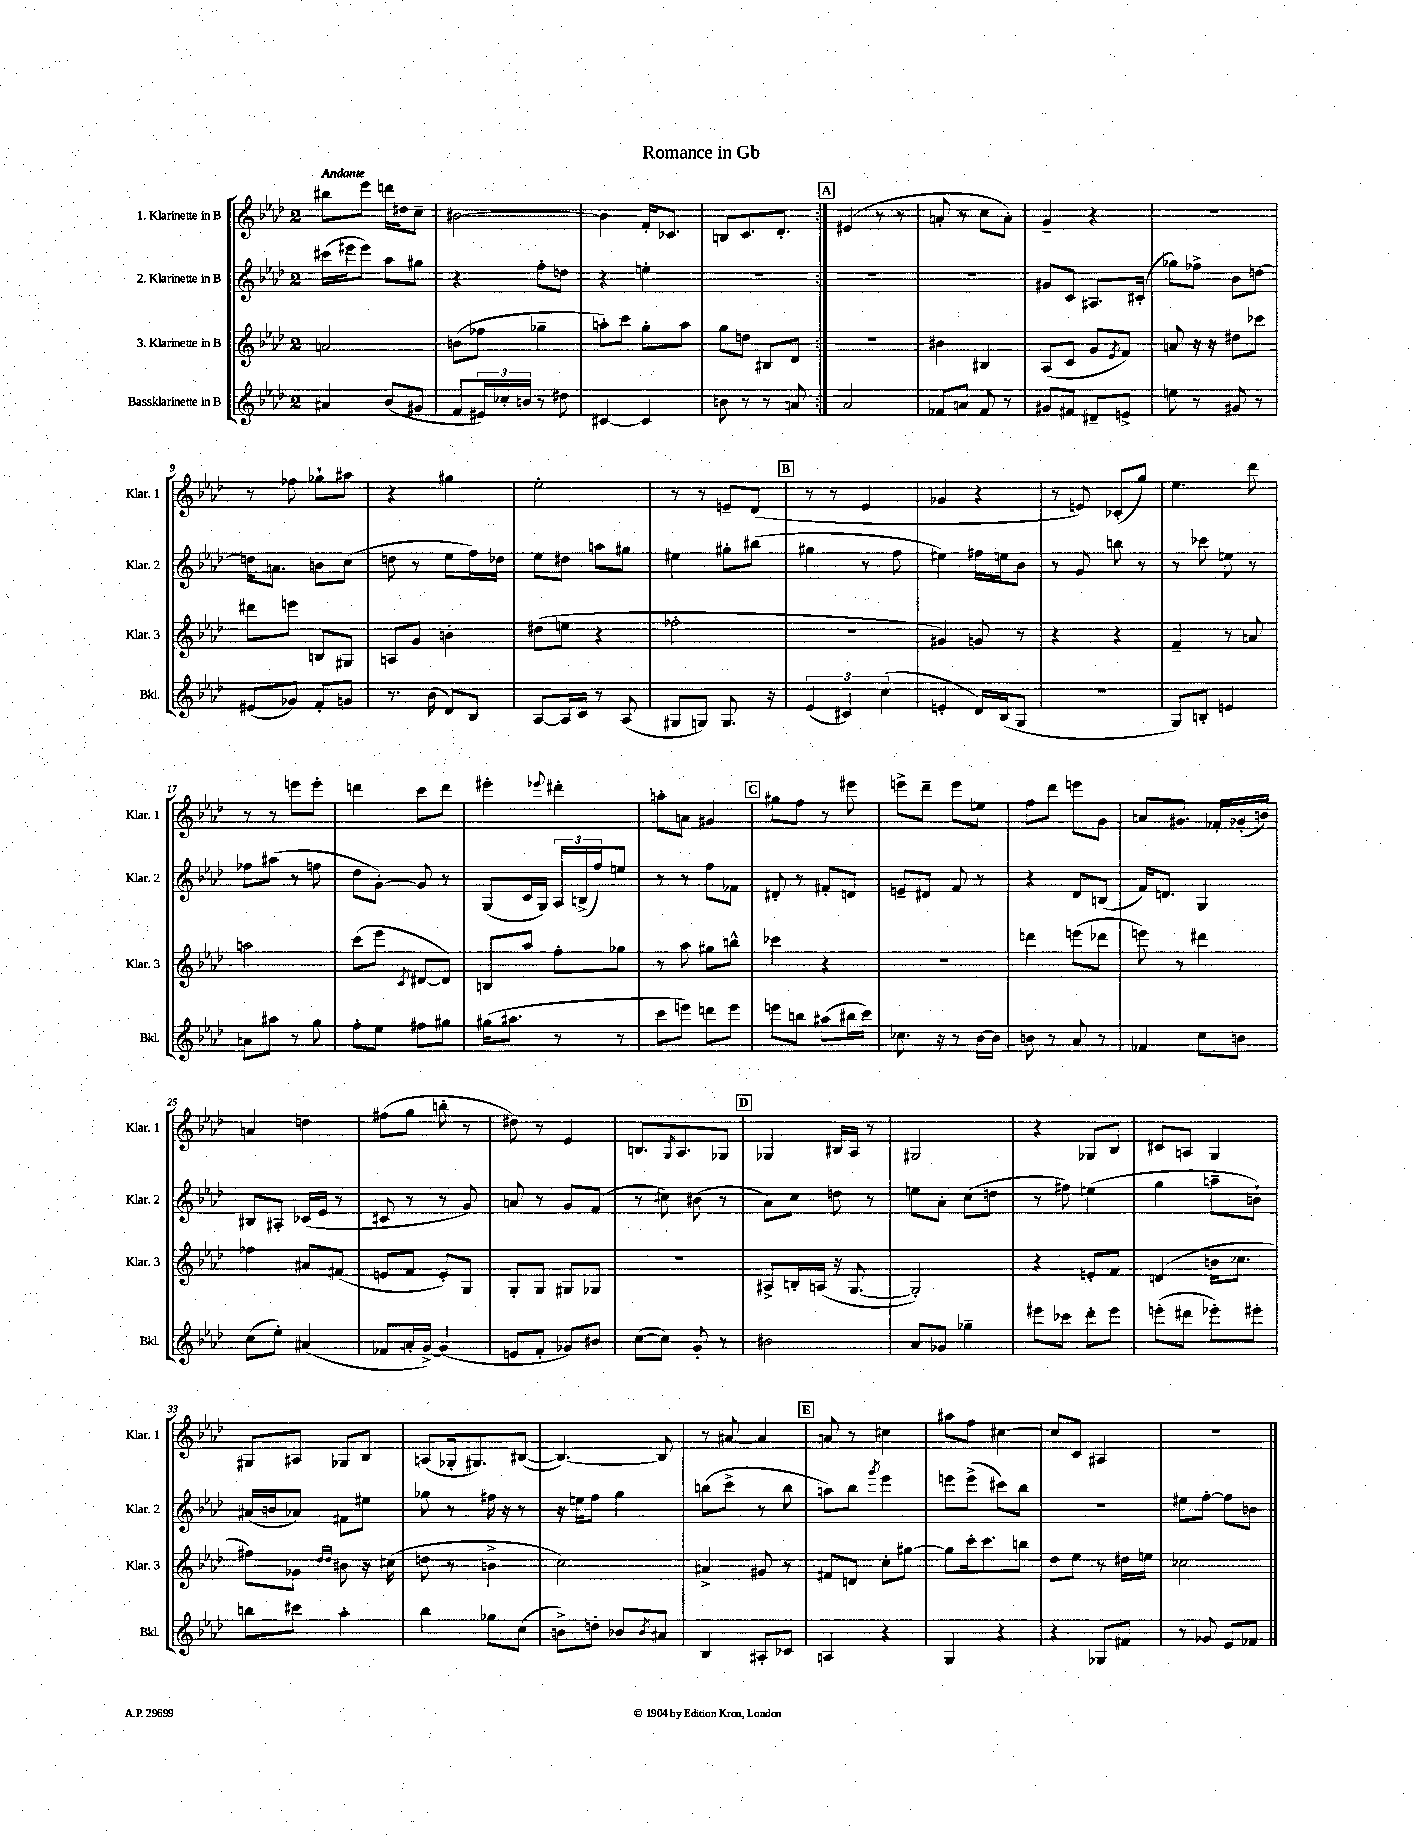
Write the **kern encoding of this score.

**kern	**kern	**kern	**kern
*staff4	*staff3	*staff2	*staff1
*clefG2	*clefG2	*clefG2	*clefG2
*k[b-e-a-d-]	*k[b-e-a-d-]	*k[b-e-a-d-]	*k[b-e-a-d-]
*M2/4	*M2/4	*M2/4	*M2/4
4a#	2a	(16ccc#	8bb#
.	.	16eee#	.
.	.	8eee#)	8eee-
(8b-	.	8aa-	16ddd
.	.	.	16dd#
8g#	.	8gg#	8cc~
=	=	=	=
8f	(8b	4r	[2b#
24e#)	8ff-	.	.
24cc-'	.	.	.
24b	.	.	.
8r	4gg-~	8ff'	.
8dd#	.	8dd	.
=	=	=	=
[4c#	8aa')	4r	4b#]
.	8ccc	.	.
4c#]	8gg'	4ee'	16f'
.	.	.	8.c-
.	8aa	.	.
=	=	=	=
8b	8gg	2r	8B
8r	8dd	.	8.c
8r	8B#	.	.
.	.	.	8.d-'
8a	8d-	.	.
=:|!	=:|!	=:|!	=:|!
2a-	2r	2r	(4e#
.	.	.	8r
.	.	.	8r
=	=	=	=
8f-	4b#	2r	8a'
8a	.	.	8r
8f-	4B#	.	8cc
8r	.	.	8a')
=	=	=	=
8g#	(8A-	8g#	4g~
8f#	8c	8c	.
8d#~	8g	8.A#	4r
.	8qe-	.	.
8e^	8f)	.	.
.	.	(16c#'	.
=	=	=	=
8ee	8a	8gg-)	2r
8r	16r	8ff-^	.
.	16r	.	.
8g#	8dd#	8b-	.
8r	8ccc-	[8dd	.
=	=	=	=
(8e#	8ddd#	16dd]	8r
.	.	8.a	.
8g-)	8eee	.	8ff-
8f'	8B	8b	8gg-`
8g	8G#	(8cc	8aa#
=	=	=	=
8.r	8A	8dd	4r
.	8g	8r	.
(16b-	.	.	.
8d-)	4b'	8ee-	4gg#
8B-	.	16ff)	.
.	.	16dd-	.
=	=	=	=
[8A-	(8dd#	8ee-	2ee-'
16A-]	8ee	8dd#	.
16c	.	.	.
8r	4r	8aa	.
(8A-	.	8gg#	.
=	=	=	=
8G#	2ff-'	4ee#	8r
8G)	.	.	8r
8.G	.	8gg#'	8e~
.	.	(8bb#	(8d-
16r	.	.	.
=	=	=	=
(6e-	2r	4gg#	8r
.	.	.	8r
6c#)	.	.	.
.	.	8r	4e-
(6cc	.	.	.
.	.	8ff	.
=	=	=	=
4e'	4g#)	4ee#)	4g-
16d-)	8g	16ff#	4r
(16B-	.	16ee	.
8G	8r	8b-	.
=	=	=	=
2r	4r	8r	8r
.	.	8g	8e)
.	4r	8bb	(8c-'
.	.	8r	8gg)
=	=	=	=
8G)	4f~	8r	4.ee-
8B'	.	8ccc-	.
4e	8r	8ee	.
.	8a	8r	8ddd-
=	=	=	=
8a	2aa	8ff-	8r
8aa#	.	(8aa#	8r
8r	.	8r	8eee
8gg	.	8ff	8eee'
=	=	=	=
8ff'	(8ccc	8dd-	4ddd
8ee-	8eee-	[8g')	.
.	8qc	.	.
8ff#	[8d#	8g]	8ccc
8gg#	8d#])	8r	8ddd
=	=	=	=
(16gg#	8B	(8G	4eee#'
8.aa#	.	.	.
.	8aa-	16c	.
.	.	16G)	.
.	.	.	8qqeee-
8r	8ff'	24A-	4ddd#'
.	.	(24B^	.
.	.	24ff)	.
8r	8gg-	8ee	.
=	=	=	=
8ccc	8r	8r	8aa'
8eee)	8aa-	8r	8a
8ddd	8gg#	8ff	4g#
8eee	8bb^^	8f-	.
=	=	=	=
8eee	4ccc-	8d#'	8gg#
8bb	.	8r	8ff
(8aa#	4r	8f#'	8r
16bb#	.	8d	8eee#
16ccc)	.	.	.
=	=	=	=
8.cc-	2r	8e~	8eee^
.	.	8d#	8ddd-~
16r	.	.	.
8r	.	8f	8eee
[16b-	.	8r	8ee
16b-]	.	.	.
=	=	=	=
8b	4ddd	4r	8ff
8r	.	.	8ddd-
8a-	(8eee	8d-	8eee
8r	8ddd-	(8B	8g
=	=	=	=
4f-	8eee)	16f)	8a
.	.	8.d	.
.	8r	.	8.g#
8cc	4ddd#	4G	.
.	.	.	16f-'
8b	.	.	(16g-'
.	.	.	16b)
=	=	=	=
(8cc	4ff-	8B#	4a
8ee-')	.	8A#'	.
(4a#	8a#	(16c-	4dd
.	.	16e-	.
.	(8f#	8r	.
=	=	=	=
8f-	8e	8c#	(8ff#
16a'	8f	8r	8gg
[16g^)	.	.	.
(4g]	8e')	8r	8bb'
.	8G	8g)	8r
=	=	=	=
8e	8G'	8a	8dd#)
8f'	8G	8r	8r
8g-)	8G#	8g	4e-
8b#	8G-	(8f	.
=	=	=	=
([8cc	2r	8r	8.B
8cc])	.	8cc#)	.
.	.	.	8qG
.	.	.	8.A-
8g'	.	(8b#	.
8r	.	8r	8G-
=	=	=	=
2b#	8A#^	8a-)	4G-
.	16B'	8cc	.
.	(16A	.	.
.	16r	8dd	16B#
.	[8.G	.	16A-
.	.	8r	8r
=	=	=	=
8a-	2G'])	8ee	2G#
8g-	.	8a-'	.
4gg-~	.	(8cc	.
.	.	8dd	.
=	=	=	=
8eee#	4r	8r	4r
8ccc-	.	8ff#)	.
8ddd-'	8e'	(4ee	8G-
8eee#	8f	.	8B-
=	=	=	=
(8eee'	(4d	4gg	8c#
8ddd#	.	.	8A
8eee-')	16b	8aa~	4G
.	8.cc-	.	.
8eee#'	.	8b`)	.
=	=	=	=
8bb	8ff#)	(16a#	8G#
.	.	16b	.
8ccc#	8g-	8a-)	8A#
.	16qqdd-	.	.
.	16qqdd-	.	.
4aa-'	8b#	8f#	8G-
.	16r	8ee#	8B-
.	(16cc#	.	.
=	=	=	=
4bb-	8dd	8gg-	(8A
.	8r	8r	16G-'
.	.	.	8.G#)
8gg-	4b^	16ff#	.
.	.	16r	.
(8cc	.	8r	([8B#
=	=	=	=
8b^)	2cc)	16r	4.B#_)
.	.	16ee	.
8dd'	.	8ff	.
8b-	.	4gg	.
8qb-	.	.	.
8a#	.	.	8B#]
=	=	=	=
4B-	4a#^	(8bb	8r
.	.	8ccc^	[8a#
8A#'	8g#	8r	4a#]
8c-	8r	8bb	.
=	=	=	=
4A	8f#	8aa)	8a
.	8d	8bb-	8r
.	.	8qggg	.
4r	8cc'	4eee-	4cc#
.	[8gg#	.	.
=	=	=	=
4G	8gg#]	8eee	8aa#
.	16ccc'	(8eee^	8ff
.	8.ccc	.	.
4r	.	8ccc#)	[4cc#
.	8bb	8bb-	.
=	=	=	=
4r	8dd-	2r	8cc#]
.	8ee-	.	8c
8G-	8r	.	4A#
8f#	16dd#	.	.
.	16ee	.	.
=	=	=	=
8r	2cc-	8ee#	2r
8g-	.	[8ff'	.
8e-	.	8ff]	.
8f-	.	8b	.
==	==	==	==
*-	*-	*-	*-
